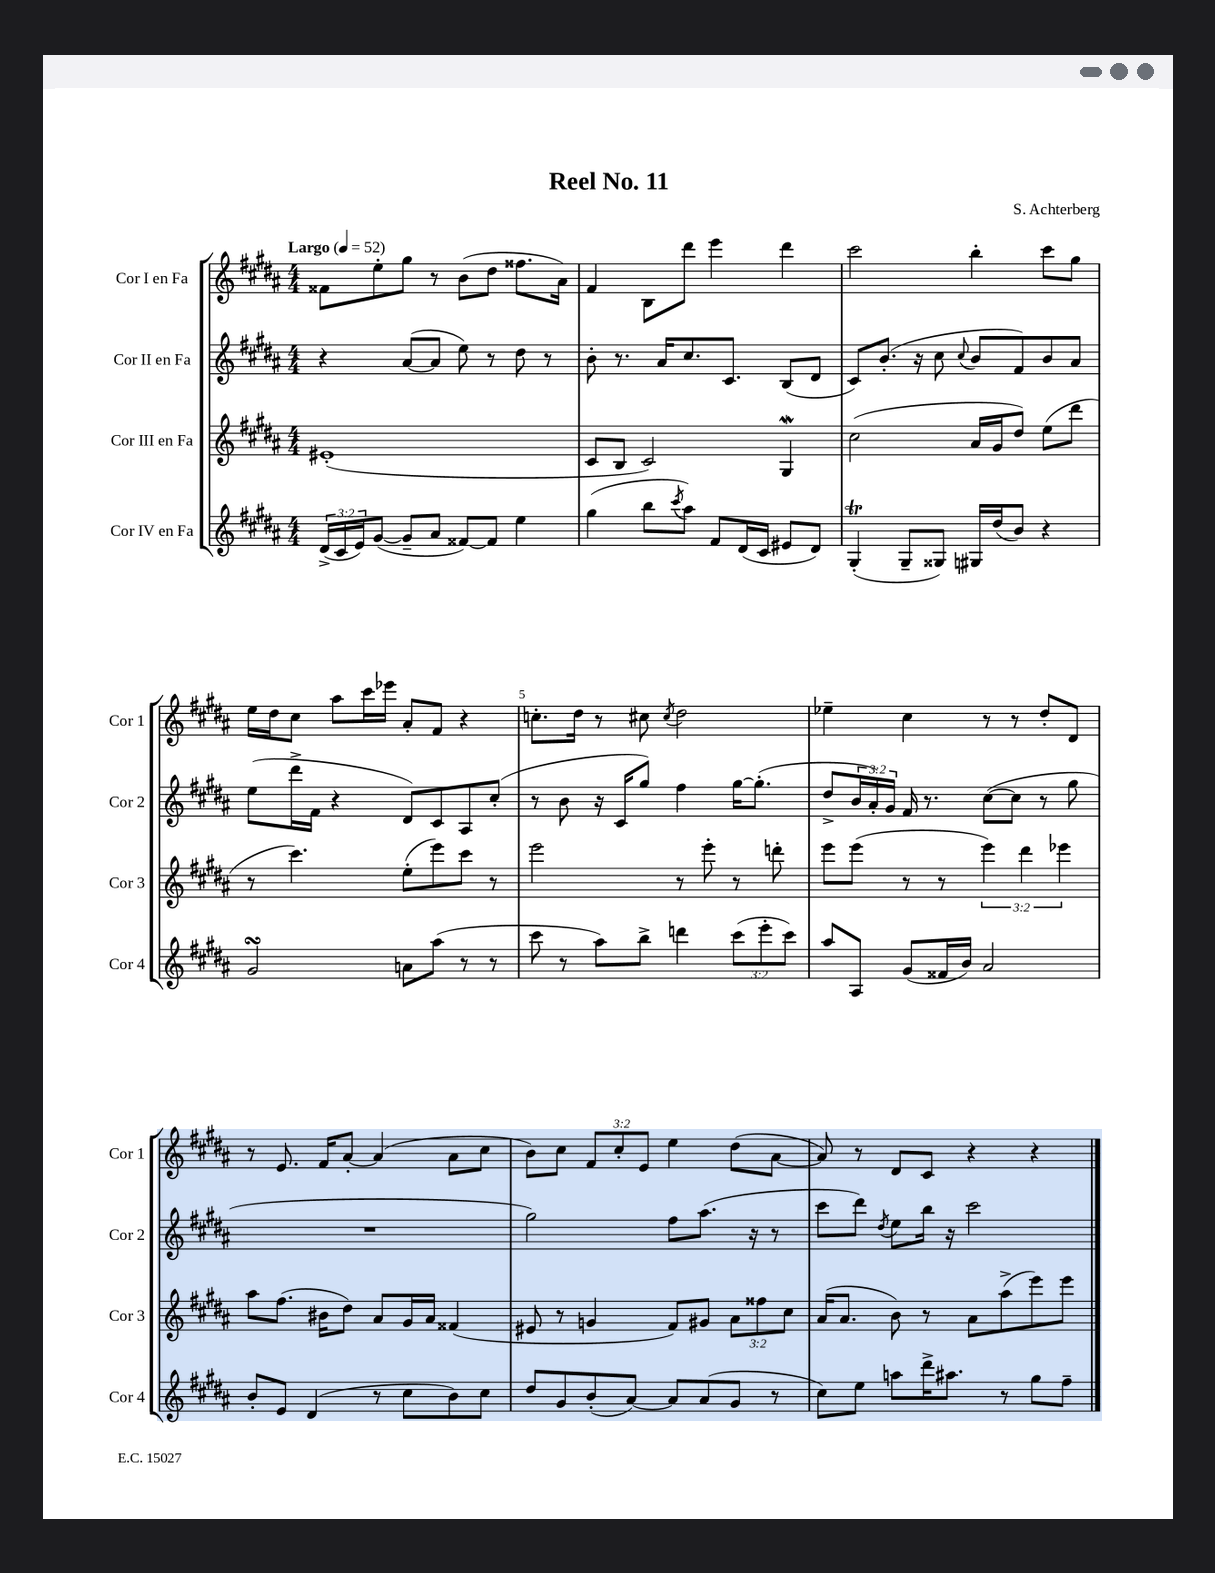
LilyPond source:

\header { title = "Reel No. 11" composer = "S. Achterberg" }
<<
\new StaffGroup <<
\new Staff = "s0" \with { instrumentName = "Cor I en Fa" shortInstrumentName = "Cor 1" } {
    \clef treble \key b \major \numericTimeSignature \time 4/4 \override Staff.TupletNumber.text = #tuplet-number::calc-fraction-text \tempo "Largo" 4 = 52
    fisis'8 e''8-. gis''8 r8 b'8( dis''8 fisis''8. ais'16) |
    fis'4 b8 dis'''8 e'''4 dis'''4 |
    cis'''2 b''4-. cis'''8 gis''8 |
    e''16 dis''16 cis''8 ais''8 cis'''16 ees'''16 ais'8-. fis'8 r4 |
    c''8.-. dis''16 r8 cis''8 \acciaccatura { cis''8 } dis''2 |
    ees''4-- cis''4 r8 r8 dis''8-. dis'8 |
    r8 e'8. fis'16 ais'8~-. ais'4( ais'8 cis''8 |
    b'8) cis''8 \tuplet 3/2 { fis'8 cis''8-. e'8 } e''4 dis''8( ais'8~ |
    ais'8) r8 dis'8 cis'8 r4 r4 \bar "|." |
}
\new Staff = "s1" \with { instrumentName = "Cor II en Fa" shortInstrumentName = "Cor 2" } {
    \clef treble \key b \major \numericTimeSignature \time 4/4 \override Staff.TupletNumber.text = #tuplet-number::calc-fraction-text
    r4 ais'8~( ais'8 e''8) r8 dis''8 r8 |
    b'8-. r8. ais'16 cis''8. cis'8. b8( dis'8 |
    cis'8) b'8.-.( r16 cis''8 \appoggiatura { cis''8 } b'8 fis'8) b'8 ais'8 |
    e''8( dis'''16-> fis'16 r4 dis'8) cis'8 ais8 cis''8-.( |
    r8 b'8 r16 cis'16 gis''8) fis''4 gis''16~ gis''8.-.( |
    dis''8-> \tuplet 3/2 { b'16 ais'16-.) gis'16 } fis'16 r8. cis''8~( cis''8 r8 gis''8 |
    R1 |
    gis''2) fis''8 ais''8.( r16 r8 |
    cis'''8 dis'''8) \acciaccatura { dis''8 } e''8 b''16 r16 cis'''2 \bar "|." |
}
\new Staff = "s2" \with { instrumentName = "Cor III en Fa" shortInstrumentName = "Cor 3" } {
    \clef treble \key b \major \numericTimeSignature \time 4/4 \override Staff.TupletNumber.text = #tuplet-number::calc-fraction-text
    eis'1-.( |
    cis'8 b8 cis'2) gis4\mordent |
    cis''2( ais'16 gis'16 dis''8) e''8( dis'''8 |
    r8 cis'''4.) e''8-.( e'''8) cis'''8 r8 |
    e'''2 r8 e'''8-. r8 d'''8-. |
    e'''8 e'''8( r8 r8 \tuplet 3/2 { e'''4) dis'''4 ees'''4 } |
    ais''8 fis''8.( bis'16 dis''8) ais'8 gis'16 ais'16 fisis'4( |
    eis'8 r8 g'4 fis'8) gis'8 \tuplet 3/2 { ais'8 fisis''8 cis''8 } |
    ais'16( ais'8. b'8) r8 ais'8 ais''8->( e'''8) e'''8 \bar "|." |
}
\new Staff = "s3" \with { instrumentName = "Cor IV en Fa" shortInstrumentName = "Cor 4" } {
    \clef treble \key b \major \numericTimeSignature \time 4/4 \override Staff.TupletNumber.text = #tuplet-number::calc-fraction-text
    \tuplet 3/2 { dis'16->( cis'16 e'16) } gis'8~( gis'8-- ais'8 fisis'8~) fisis'8 e''4 |
    gis''4( b''8 \acciaccatura { cis'''8 } ais''8) fis'8 dis'16( cis'16 eis'8 dis'8) |
    gis4-.\trill( gis8-- gisis8) gis16 dis''16( b'8) r4 |
    gis'2\turn a'8 ais''8( r8 r8 |
    cis'''8 r8 ais''8) b''8-> d'''4 \tuplet 3/2 { cis'''8( e'''8-. cis'''8) } |
    ais''8 ais8 gis'8( fisis'16 b'16) ais'2 |
    b'8-. e'8 dis'4( r8 cis''8 b'8) cis''8 |
    dis''8 gis'8 b'8-.( ais'8~) ais'8 ais'8( gis'8 r8 |
    cis''8) e''8 a''8 dis'''16-> ais''8. r8 gis''8 fis''8-- \bar "|." |
}
>>
>>
\layout { \context { \Score \override BarNumber.break-visibility = ##(#f #t #t) barNumberVisibility = #(every-nth-bar-number-visible 5) } }
